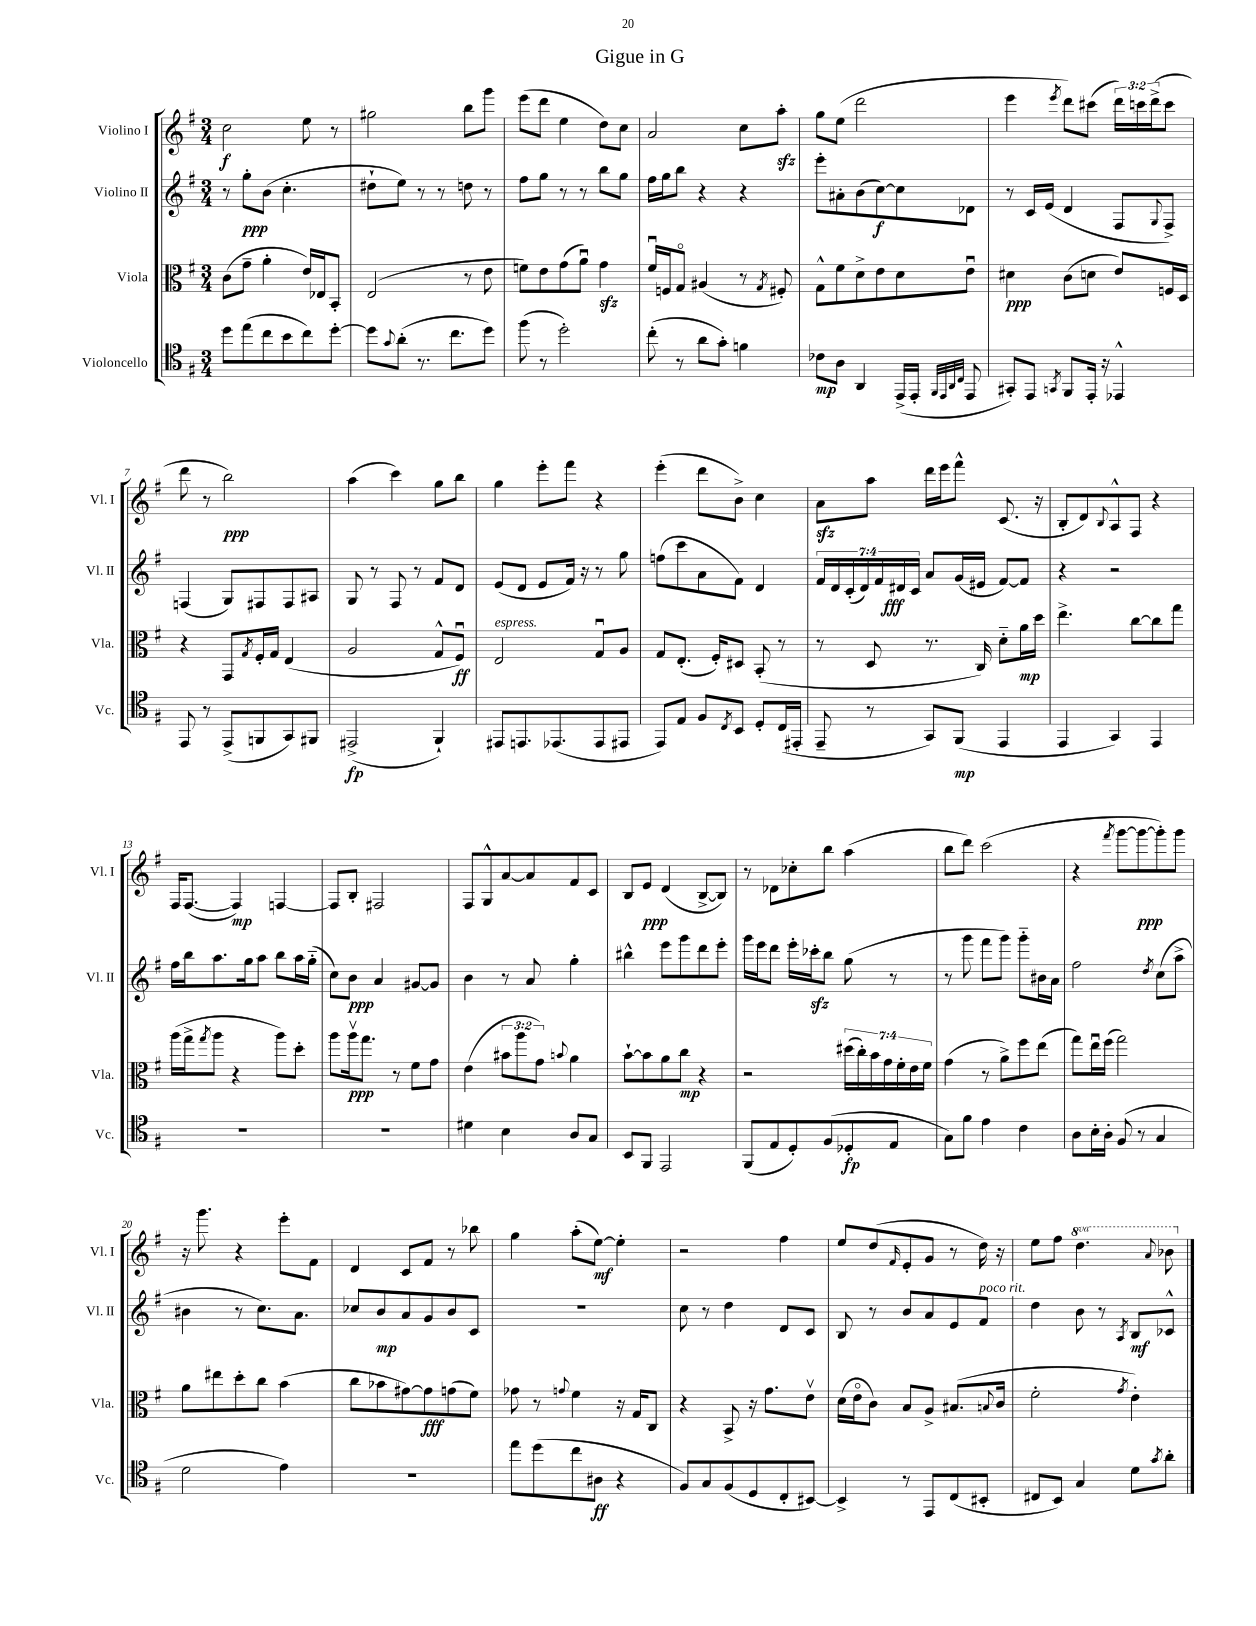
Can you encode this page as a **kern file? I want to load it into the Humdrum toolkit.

**kern	**dynam	**kern	**dynam	**kern	**dynam	**kern	**dynam
*part4	*part4	*part3	*part3	*part2	*part2	*part1	*part1
*staff4	*staff4	*staff3	*staff3	*staff2	*staff2	*staff1	*staff1
*I"Violoncello	*	*I"Viola	*	*I"Violino II	*	*I"Violino I	*
*I'Vc.	*	*I'Vla.	*	*I'Vl. II	*	*I'Vl. I	*
*clefC4	*	*clefC3	*	*clefG2	*	*clefG2	*
*k[f#]	*	*k[f#]	*	*k[f#]	*	*k[f#]	*
*M3/4	*	*M3/4	*	*M3/4	*	*M3/4	*
=1	=1	=1	=1	=1	=1	=1	=1
8dd\L	.	(8c\L	.	8r	.	2cc\	f
(8ee\	.	8g~\J	.	8gg'\L	ppp	.	.
8cc\	.	4a'\	.	(8b\J	.	.	.
8b\	.	.	.	4.cc'\	.	.	.
8cc\)	.	16e/LL)	.	.	.	8ee\	.
.	.	16E-X/J	.	.	.	.	.
[8dd'\J	.	8BB'/J	.	.	.	8r	.
=2	=2	=2	=2	=2	=2	=2	=2
8dd\L]	.	(2E/	.	8dd#X`\L	.	2gg#X\	.
8qqg/	.	.	.	.	.	.	.
(8a'\J	.	.	.	8ee\J)	.	.	.
8.r	.	.	.	8r	.	.	.
.	.	.	.	8r	.	.	.
8.cc\L	.	.	.	.	.	.	.
.	.	8r	.	8ddn\	.	8bb\L	.
8dd\J)	.	8e\	.	8r	.	8ggg\J	.
=3	=3	=3	=3	=3	=3	=3	=3
(8ff#\	.	8fn\L)	.	8ff#\L	.	(8eee\L	.
8r	.	8e\	.	8gg\J	.	8ddd\J	.
2dd'\)	.	(8g\	.	8r	.	4ee\	.
.	.	8au\J)	.	8r	.	.	.
.	.	4gzz\	.	8bb\L	.	8dd\L)	.
.	.	.	.	8gg\J	.	8cc\J	.
=4	=4	=4	=4	=4	=4	=4	=4
(8cc'\	.	16f#u/LL	.	16ff#\LL	.	2a/	.
.	.	16Fn/J	.	16gg\J	.	.	.
8r	.	8G/J	.	8bb\J	.	.	.
8a\L	.	(4A#X/	.	4r	.	.	.
8g'\J)	.	.	.	.	.	.	.
4fn\	.	8r	.	4r	.	8cc\L	.
.	.	8qG/	.	.	.	.	.
.	.	8F#X'/)	.	.	.	8aazz'\J	.
=5	=5	=5	=5	=5	=5	=5	=5
8c-X\L	mp	8G^^\L	.	8eee'\L	.	8gg\L	.
8A\J	.	8f#\	.	8a#X'\	.	(8ee\J	.
4AA/	.	8d^\	.	(8b\	.	2ddd\	.
.	.	8e\	.	[8cc\)	f	.	.
(16EE^/LL	.	8d\	.	8cc\]	.	.	.
16EE'/JJ	.	.	.	.	.	.	.
32qqFF#/LLL	.	.	.	.	.	.	.
32qqEE/	.	.	.	.	.	.	.
32qqAA/	.	.	.	.	.	.	.
32qqC/JJJ	.	.	.	.	.	.	.
8EE/	.	8eu\J	.	8d-X\J	.	.	.
=6	=6	=6	=6	=6	=6	=6	=6
8GG#X'/L)	.	4d#X\	ppp	8r	.	4eee\	.
8EE/J	.	.	.	16c/LL	.	.	.
.	.	.	.	(16e/JJ	.	.	.
8qGGn/	.	.	.	.	.	8qeee/	.
8FF#/L	.	(8c\L	.	4d/	.	8ddd\L)	.
16EE'/Jk	.	8dn\J	.	.	.	(8ccc#X\J	.
16r	.	.	.	.	.	.	.
4EE-X^^/	.	8e/L)	.	8F#/L	.	24ddd\LL)	.
.	.	.	.	.	.	24cccn\	.
.	.	.	.	.	.	(24ddd^\J	.
.	.	.	.	8qqG/	.	.	.
.	.	16Fn/L	.	8F#^/J)	.	8ccc\J	.
.	.	16D/JJ	.	.	.	.	.
!!LO:LB:g=z
=7	=7	=7	=7	=7	=7	=7	=7
8EE/	.	4r	.	(4Fn/	.	8ddd\	.
8r	.	.	.	.	.	8r	.
(8EE^/L	.	8GG/L	.	8G/L)	.	2bb\)	ppp
.	.	8qG/	.	.	.	.	.
8FFn/	.	16F#'/L	.	8F#X/	.	.	.
.	.	16G/JJ	.	.	.	.	.
8GG/)	.	(4E/	.	8F#/	.	.	.
8FF#X/J	.	.	.	8A#X/J	.	.	.
=8	=8	=8	=8	=8	=8	=8	=8
(2EE#X^/	fp	2A/	.	8G/	.	(4aa\	.
.	.	.	.	8r	.	.	.
.	.	.	.	8F#/	.	4ccc\)	.
.	.	.	.	8r	.	.	.
4FF#`/)	.	8G^^/L	.	8f#/L	.	8gg\L	.
.	.	8F#u/J)	ff	8d/J	.	8bb\J	.
=9	=9	=9	=9	=9	=9	=9	=9
!	!	!LO:TX:a:i:t=espress.	!	!	!	!	!
8EE#X/L	.	2E/	.	(8e/L	.	4gg\	.
8.EEn/	.	.	.	8d/J	.	.	.
.	.	.	.	8e/L	.	8eee'\L	.
(8.EE-X/	.	.	.	.	.	.	.
.	.	.	.	16f#/Jk)	.	8fff#\J	.
.	.	.	.	16r	.	.	.
8EE-/	.	8Gu/L	.	8r	.	4r	.
8EE#X/J	.	8A/J	.	8gg\	.	.	.
=10	=10	=10	=10	=10	=10	=10	=10
8EE/L)	.	8G/L	.	(8ffn\L	.	(4eee'\	.
8E/J	.	(8.E'/J	.	8ccc\	.	.	.
8F#/L	.	.	.	8a\	.	8ddd\L	.
.	.	16F#'/KL)	.	.	.	.	.
8qC/	.	.	.	.	.	.	.
8BB/J	.	8D#X/J	.	8f#\J)	.	8b^\J)	.
8D'/L	.	(8BB'/	.	4d/	.	4cc\	.
(16C/L	.	8r	.	.	.	.	.
16EE#X'/JJ	.	.	.	.	.	.	.
=11	=11	=11	=11	=11	=11	=11	=11
8EE~/	.	8r	.	28f#/LL	.	8azz\L	.
.	.	.	.	28d/	.	.	.
.	.	.	.	(28c'/	.	.	.
.	.	.	.	28d/)	.	.	.
8r	.	8D/	.	.	.	8aa\J	.
.	.	.	.	28f#/	.	.	.
.	.	.	.	28d#X/	fff	.	.
.	.	.	.	28c/JJ	.	.	.
8GG/L)	.	8.r	.	8a/L	.	16ddd\LL	.
.	.	.	.	.	.	16eee\J	.
(8FF#/J	mp	.	.	(16g/L	.	8fff#^^\J	.
.	.	16C/)	.	16e#X/JJ	.	.	.
4EE/	.	8d\L	.	[8f#/L)	.	(8.c/	.
.	.	16a\L	mp	8f#/J]	.	.	.
.	.	16dd\JJ	.	.	.	16r	.
=12	=12	=12	=12	=12	=12	=12	=12
4EE/	.	4.ee^\	.	4r	.	8B'/L	.
.	.	.	.	.	.	8d/)	.
.	.	.	.	.	.	8qqB/	.
4GG/)	.	.	.	2r	.	8A^^/	.
.	.	[8cc\L	.	.	.	8F#/J	.
4EE/	.	8cc\]	.	.	.	4r	.
.	.	8gg\J	.	.	.	.	.
!!LO:LB:g=z
=13	=13	=13	=13	=13	=13	=13	=13
2.r	.	(16aa\LL	.	16ff#\LL	.	16F#/KL	.
.	.	16gg^\J	.	16bb\J	.	([8.F#/J	.
.	.	8qgg/	.	.	.	.	.
.	.	8aa\J	.	8.aa\	.	.	.
.	.	4r	.	.	.	4F#/])	mp
.	.	.	.	16gg\k	.	.	.
.	.	.	.	8aa\J	.	.	.
.	.	8aa\L)	.	8bb\L	.	[4Fn/	.
.	.	8dd'\J	.	16aa\L	.	.	.
.	.	.	.	(16gg\JJ	.	.	.
=14	=14	=14	=14	=14	=14	=14	=14
2.r	.	8aa\L	.	8cc\L)	.	8F/L]	.
.	.	16aav\k	ppp	8b\J	ppp	8B'/J	.
.	.	8.gg\J	.	.	.	.	.
.	.	.	.	4a/	.	2F#X/	.
.	.	8r	.	.	.	.	.
.	.	8f#\L	.	[8g#X/L	.	.	.
.	.	8g\J	.	8g#/J]	.	.	.
=15	=15	=15	=15	=15	=15	=15	=15
4d#X\	.	(4e\	.	4b\	.	8F#/L	.
.	.	.	.	.	.	8G^^/	.
4B\	.	12b#X\L	.	8r	.	[8a/	.
.	.	12aa\	.	.	.	.	.
.	.	.	.	8a/	.	8a/]	.
.	.	12g\J)	.	.	.	.	.
.	.	8qqbn/	.	.	.	.	.
8A/L	.	4a\	.	4gg'\	.	8f#/	.
8G/J	.	.	.	.	.	8c/J	.
=16	=16	=16	=16	=16	=16	=16	=16
8BB/L	.	[8b`\L	.	4bb#X^^\	.	8B/L	.
8FF#/J	.	8b\]	.	.	.	8e/J	ppp
2EE/	.	8a\	.	8eee\L	.	(4d/	.
.	.	8cc\J	mp	8ggg\	.	.	.
.	.	4r	.	8ddd\	.	[8B^/L	.
.	.	.	.	8eee'\J	.	8B/J])	.
=17	=17	=17	=17	=17	=17	=17	=17
(8FF#/L	.	2r	.	16ggg\LL	.	8r	.
.	.	.	.	16eee\J	.	.	.
8E/	.	.	.	8ddd\J	.	8d-X\L	.
8D'/)	.	.	.	16eee'\LL	.	8cc-X'\	.
.	.	.	.	16ccc-Xzz'\J	.	.	.
(8F#/	.	.	.	8bb\J	.	8bb\J	.
8D-X'/	fp	(28dd#X\LL	.	(8gg\	.	(4aa\	.
.	.	28cc'\)	.	.	.	.	.
.	.	28b\	.	.	.	.	.
.	.	28g\	.	.	.	.	.
8E/J	.	.	.	8r	.	.	.
.	.	28f#'\	.	.	.	.	.
.	.	28e\	.	.	.	.	.
.	.	28f#\JJ	.	.	.	.	.
=18	=18	=18	=18	=18	=18	=18	=18
8G\L)	.	(4g\	.	8r	.	8bb\L	.
8f#\J	.	.	.	8ggg\	.	8ddd\J)	.
4e\	.	8r	.	8fff#\L	.	(2ccc\	.
.	.	8a^\L)	.	8ggg\J)	.	.	.
4c\	.	8ff#\	.	8ggg\L	.	.	.
.	.	(8ee\J	.	16b#X\L	.	.	.
.	.	.	.	16a\JJ	.	.	.
=19	=19	=19	=19	=19	=19	=19	=19
8A\L	.	8gg\L)	.	2ff#\	.	4r	.
16B'\L	.	16eeu\L	.	.	.	.	.
16A'\JJ	.	(16ff#\JJ	.	.	.	.	.
.	.	.	.	.	.	8qfff#/	.
(8F#/	.	2gg\)	.	.	.	[8ggg\L	.
8r	.	.	.	.	.	8ggg\_	ppp
.	.	.	.	8qdd/	.	.	.
4G/	.	.	.	(8cc\L	.	8ggg'\])	.
.	.	.	.	8aa^\J	.	8ggg\J	.
!!LO:LB:g=z
=20	=20	=20	=20	=20	=20	=20	=20
2d\	.	8a\L	.	4b#X\	.	16r	.
.	.	.	.	.	.	8.ggg\	.
.	.	8ee#X\	.	.	.	.	.
.	.	8dd'\	.	8r	.	4r	.
.	.	8cc\J	.	8.cc\L)	.	.	.
4e\)	.	(4b\	.	.	.	8eee'\L	.
.	.	.	.	8.a\J	.	.	.
.	.	.	.	.	.	8f#\J	.
=21	=21	=21	=21	=21	=21	=21	=21
2.r	.	8cc\L	.	8cc-X/L	.	4d/	.
.	.	8b-X\	.	8b/	mp	.	.
.	.	[8g#X\)	.	8a/	.	8c/L	.
.	.	8g#\]	fff	8g/	.	8f#/J	.
.	.	(8gn\	.	8b/	.	8r	.
.	.	8f#\J)	.	8c/J	.	8bb-X\	.
=22	=22	=22	=22	=22	=22	=22	=22
8ee\L	.	8g-X\	.	2.r	.	4gg\	.
(8dd\	.	8r	.	.	.	.	.
.	.	8qqgn/	.	.	.	.	.
8cc\	.	4f#\	.	.	.	(8aa'\L	.
8A#X\J	ff	.	.	.	.	[8ee\J)	mf
4r	.	16r	.	.	.	4ee'\]	.
.	.	16G/KL	.	.	.	.	.
.	.	8C/J	.	.	.	.	.
=23	=23	=23	=23	=23	=23	=23	=23
8F#/L)	.	4r	.	8cc\	.	2r	.
8G/	.	.	.	8r	.	.	.
(8F#/	.	8BB^/	.	4dd\	.	.	.
8D/	.	16r	.	.	.	.	.
.	.	8.g\L	.	.	.	.	.
8C'/	.	.	.	8d/L	.	4ff#\	.
[8BB#X/J)	.	8ev\J	.	8c/J	.	.	.
=24	=24	=24	=24	=24	=24	=24	=24
4BB#^/]	.	(16d\LL	.	8B/	.	8ee/L	.
.	.	16e\J	.	.	.	.	.
.	.	8c\J)	.	8r	.	(8dd/	.
.	.	.	.	.	.	16qqf#/	.
8r	.	8B/L	.	8b/L	.	8e'/	.
8EE/L	.	8A^/J	.	8a/	.	8g/J	.
(8C/	.	(8.B#X/L	.	8e/	.	8r	.
!	!	!	!	!LO:TX:a:i:t=poco rit.	!	!	!
8BB#X'/J	.	.	.	8f#/J	.	16dd\)	.
.	.	8qqBn/	.	.	.	.	.
.	.	16c/Jk	.	.	.	16r	.
=25	=25	=25	=25	=25	=25	=25	=25
8C#X/L	.	2f#'\	.	4dd\	.	8ee\L	.
8BB/J)	.	.	.	.	.	8ff#\J	.
*	*	*	*	*	*	*8va	*
4G/	.	.	.	8b\	.	4.ddd\	.
.	.	.	.	8r	.	.	.
.	.	8qg/	.	8qA/	.	.	.
8d\L	.	4e'\)	.	8B/L	mf	.	.
8qg/	.	.	.	.	.	8qqaa/	.
8a'\J	.	.	.	8c-X^^/J	.	8bb-X\	.
*	*	*	*	*	*	*X8va	*
==	==	==	==	==	==	==	==
*-	*-	*-	*-	*-	*-	*-	*-
